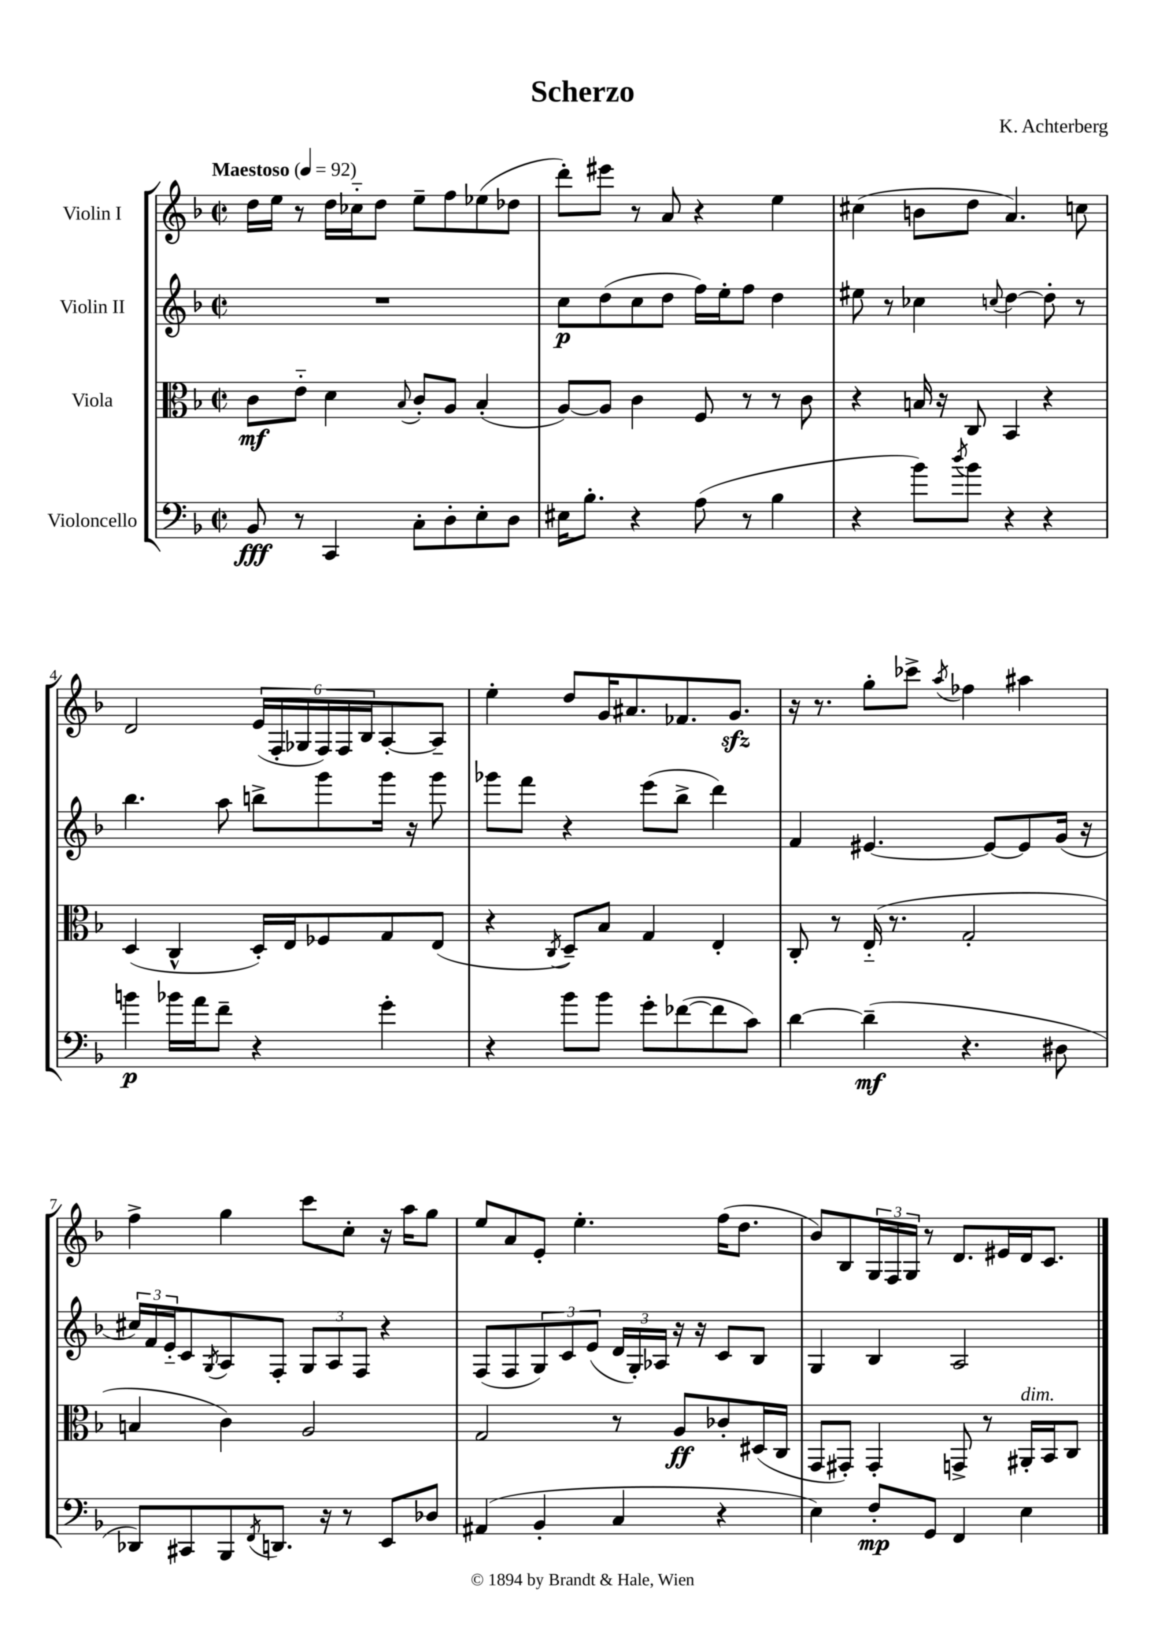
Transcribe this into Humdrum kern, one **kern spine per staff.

**kern	**dynam	**kern	**dynam	**kern	**dynam	**kern
*part4	*part4	*part3	*part3	*part2	*part2	*part1
*staff4	*staff4	*staff3	*staff3	*staff2	*staff2	*staff1
*I"Violoncello	*	*I"Viola	*	*I"Violin II	*	*I"Violin I
*clefF4	*	*clefC3	*	*clefG2	*	*clefG2
*k[b-]	*	*k[b-]	*	*k[b-]	*	*k[b-]
*M2/2	*	*M2/2	*	*M2/2	*	*M2/2
*met(c|)	*	*met(c|)	*	*met(c|)	*	*met(c|)
*MM92	*	*MM92	*	*MM92	*	*MM92
=1	=1	=1	=1	=1	=1	=1
!	!	!	!	!	!	!LO:TX:a:B:t=Maestoso
8BB-/	fff	8c\L	mf	1r	.	16dd\LL
.	.	.	.	.	.	16ee\JJ
8r	.	8e\J	.	.	.	8r
4CC/	.	4d\	.	.	.	16dd\LL
.	.	.	.	.	.	16cc-X\J
.	.	.	.	.	.	8dd\J
.	.	8qqB-/	.	.	.	.
8C'\L	.	8c'/L	.	.	.	8ee~\L
8D'\	.	8A/J	.	.	.	8ff\
8E'\	.	(4B-'/	.	.	.	(8ee-X\
8D\J	.	.	.	.	.	8dd-X\J
=2	=2	=2	=2	=2	=2	=2
16E#X\KL	.	[8A/L)	.	8cc\L	p	8ddd'\L)
8.B-'\J	.	.	.	.	.	.
.	.	8A/J]	.	(8dd\	.	8eee#X\J
4r	.	4c\	.	8cc\	.	8r
.	.	.	.	8dd\J	.	8a/
(8A\	.	8F/	.	16ff\LL)	.	4r
.	.	.	.	16ee'\J	.	.
8r	.	8r	.	8ff\J	.	.
4B-\	.	8r	.	4dd\	.	4ee\
.	.	8c\	.	.	.	.
=3	=3	=3	=3	=3	=3	=3
4r	.	4r	.	8ee#X\	.	(4cc#X\
.	.	.	.	8r	.	.
8b-\L)	.	16Bn/	.	4cc-X\	.	8bn\L
.	.	16r	.	.	.	.
8qdd/	.	.	.	.	.	.
8b-\J	.	8C/	.	.	.	8dd\J
.	.	.	.	8qqccn/	.	.
4r	.	4BB-/	.	[4dd\	.	4.a/)
4r	.	4r	.	8dd'\]	.	.
.	.	.	.	8r	.	8ccn\
!!LO:LB:g=z
=4	=4	=4	=4	=4	=4	=4
4bn\	p	(4D/	.	4.bb-\	.	2d/
16b-X\LL	.	4C^^/	.	.	.	.
16a\J	.	.	.	.	.	.
8f~\J	.	.	.	8aa\	.	.
4r	.	16D'/LL)	.	8bbn^\L	.	(24e/LL
.	.	.	.	.	.	24F'/
.	.	16E/J	.	.	.	.
.	.	.	.	.	.	24G-X/
.	.	8F-X/	.	8ggg\	.	24F/)
.	.	.	.	.	.	24F/
.	.	.	.	.	.	24B-/J
4g'\	.	8G/	.	16ggg\Jk	.	[8A'/
.	.	.	.	16r	.	.
.	.	(8E/J	.	8ggg\	.	8A~/J]
=5	=5	=5	=5	=5	=5	=5
4r	.	4r	.	8ggg-X\L	.	4ee'\
.	.	.	.	8fff\J	.	.
.	.	8qC/	.	.	.	.
8b-\L	.	8D~/L)	.	4r	.	8dd/L
8b-\J	.	8B-/J	.	.	.	16g/K
.	.	.	.	.	.	8.a#X/
8g'\L	.	4G/	.	(8eee\L	.	.
([8f-X\	.	.	.	8bb-^\J	.	8.f-X/
8f-\]	.	4E'/	.	4ddd\)	.	.
.	.	.	.	.	.	8.gzz/J
8c\J)	.	.	.	.	.	.
=6	=6	=6	=6	=6	=6	=6
[4d\	.	8C'/	.	4f/	.	16r
.	.	.	.	.	.	8.r
.	.	8r	.	.	.	.
(4d~\]	mf	(16E/	.	[4.e#X/	.	8gg'\L
.	.	8.r	.	.	.	.
.	.	.	.	.	.	8ccc-X^\J
.	.	.	.	.	.	8qaa/
4.r	.	2G'/	.	.	.	4ff-X\
.	.	.	.	8e#/L_	.	.
.	.	.	.	8e#/]	.	4aa#X\
8D#X\	.	.	.	(16g/Jk	.	.
.	.	.	.	16r	.	.
!!LO:LB:g=z
=7	=7	=7	=7	=7	=7	=7
8DD-X/L)	.	4Bn/	.	24cc#X/LL)	.	4ff^\
.	.	.	.	24f/	.	.
.	.	.	.	24e/J	.	.
8CC#X/	.	.	.	8c/	.	.
.	.	.	.	8qG/	.	.
8BBB-/	.	4c\)	.	8A/	.	4gg\
8qFF/	.	.	.	.	.	.
8.DDn/J	.	.	.	8F'/J	.	.
.	.	2A/	.	12G/L	.	8ccc\L
16r	.	.	.	.	.	.
.	.	.	.	12A/	.	.
8r	.	.	.	.	.	8cc'\J
.	.	.	.	12F/J	.	.
8EE/L	.	.	.	4r	.	16r
.	.	.	.	.	.	16aa\KL
8D-X/J	.	.	.	.	.	8gg\J
=8	=8	=8	=8	=8	=8	=8
(4AA#X/	.	2G/	.	(8F/L	.	8ee/L
.	.	.	.	8F/	.	8a/
4BB-'/	.	.	.	12G/)	.	8e'/J
.	.	.	.	12c/	.	.
.	.	.	.	.	.	4.ee'\
.	.	.	.	(12e/J	.	.
4C/	.	8r	.	24d/LL	.	.
.	.	.	.	24G'/)	.	.
.	.	.	.	24A-X/JJ	.	.
.	.	8A/L	ff	16r	.	.
.	.	.	.	16r	.	.
4r	.	8c-X'/	.	8c/L	.	(16ff\KL
.	.	.	.	.	.	8.dd\J
.	.	(16D#X/L	.	8B-/J	.	.
.	.	16C/JJ	.	.	.	.
=9	=9	=9	=9	=9	=9	=9
4E\)	.	8GG/L	.	4G/	.	8b-/L)
.	.	8GG#X'/J)	.	.	.	8B-/
8F'/L	mp	4GG#'/	.	4B-/	.	24G/L
.	.	.	.	.	.	24F/
.	.	.	.	.	.	24G/JJ
8GG/J	.	.	.	.	.	8r
4FF/	.	8GGn^/	.	2A/	.	8.d/L
.	.	8r	.	.	.	.
.	.	.	.	.	.	16e#X/L
!	!	!LO:TX:a:i:t=dim.	!	!	!	!
4E\	.	16AA#X'/LL	.	.	.	16d/J
.	.	16BB-/J	.	.	.	8.c/J
.	.	8C/J	.	.	.	.
==	==	==	==	==	==	==
*-	*-	*-	*-	*-	*-	*-
